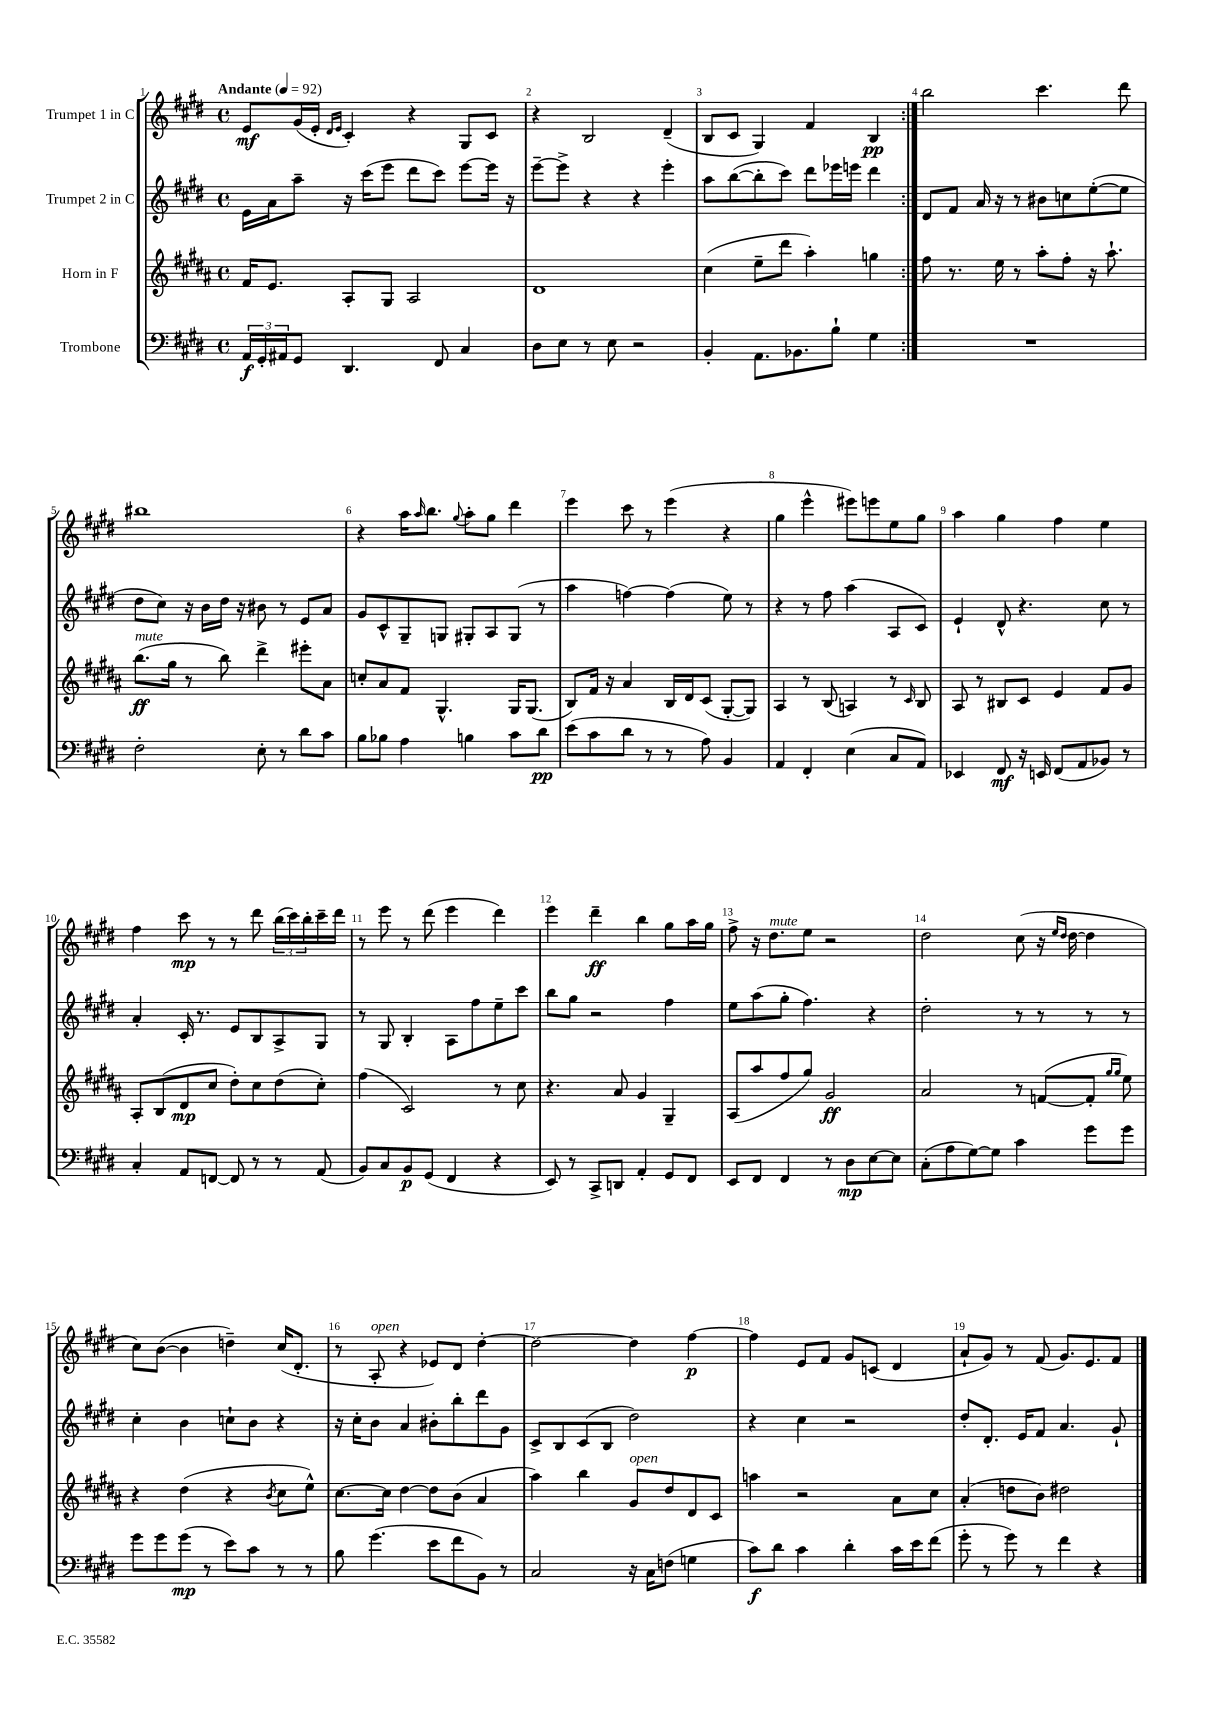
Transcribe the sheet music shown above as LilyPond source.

<<
\new StaffGroup <<
\new Staff = "s0" \with { instrumentName = "Trumpet 1 in C" } {
    \clef treble \key e \major \defaultTimeSignature \time 4/4 \tempo "Andante" 4 = 92
    \repeat volta 2 { e'8\mf gis'16( e'16-. \grace { dis'16 e'16 } cis'4-.) r4 gis8 cis'8 |
    r4 b2 dis'4--( |
    b8 cis'8 gis4) fis'4 b4\pp | }
    b''2 cis'''4. dis'''8 |
    bis''1 |
    r4 a''16 \grace { a''16 } b''8. \appoggiatura { gis''8 } a''8-. gis''8 dis'''4 |
    e'''4 cis'''8 r8 e'''4( r4 |
    gis''4 e'''4-^ eis'''8) e'''8 e''8 gis''8 |
    a''4 gis''4 fis''4 e''4 |
    fis''4 cis'''8\mp r8 r8 dis'''8 \tuplet 3/2 { b''16( cis'''16) b''16-. } cis'''16-- dis'''16 |
    r8 e'''8 r8 dis'''8( e'''4 dis'''4) |
    e'''4 dis'''4--\ff b''4 gis''8 a''16 gis''16 |
    fis''8-> r16 dis''8.^\markup { \italic "mute" } e''8 r2 |
    dis''2 cis''8( r16 \grace { e''16 dis''16 } dis''16~ dis''4 |
    cis''8) b'8~( b'4 d''4--) cis''16( dis'8.-. |
    r8 a8-.^\markup { \italic "open" } r4 ees'8) dis'8 dis''4~-. |
    dis''2~ dis''4 fis''4~\p |
    fis''4 e'8 fis'8 gis'8 c'8( dis'4 |
    a'8-! gis'8) r8 fis'8( gis'8.) e'8. fis'8 \bar "|." |
}
\new Staff = "s1" \with { instrumentName = "Trumpet 2 in C" } {
    \clef treble \key e \major \defaultTimeSignature \time 4/4
    \repeat volta 2 { e'16 a'16 a''8-- r16 cis'''16( e'''8 dis'''8 cis'''8) e'''8~ e'''16 r16 |
    e'''8~-- e'''8-> r4 r4 e'''4-. |
    a''8 b''8~( b''8-. cis'''8) dis'''8 ees'''16 e'''16 dis'''4 | }
    dis'8 fis'8 a'16 r16 r8 bis'8 c''8 e''8~-.( e''8 |
    dis''8 cis''8) r16 b'16 dis''16 r16 bis'8 r8 e'8 a'8 |
    gis'8 cis'8-^ gis8-- g8 gis8-. a8 gis8( r8 |
    a''4 f''4~) f''4( e''8) r8 |
    r4 r8 fis''8 a''4( a8 cis'8) |
    e'4-! dis'8-^ r4. cis''8 r8 |
    a'4-. cis'16-. r8. e'8 b8 a8-> gis8 |
    r8 gis8 b4-. a8 fis''8 e''8-- cis'''8 |
    b''8 gis''8 r2 fis''4 |
    e''8 a''8( gis''8-. fis''4.) r4 |
    dis''2-. r8 r8 r8 r8 |
    cis''4-. b'4 c''8-! b'8 r4 |
    r16 cis''16-. b'8 a'4 bis'8-. b''8-. dis'''8 gis'8 |
    cis'8-> b8 cis'8( b8 dis''2) |
    r4 cis''4 r2 |
    dis''8-. dis'8.-. e'16 fis'8 a'4. gis'8-! \bar "|." |
}
\new Staff = "s2" \with { instrumentName = "Horn in F" } {
    \clef treble \key b \major \defaultTimeSignature \time 4/4
    \repeat volta 2 { fis'16 e'8. ais8-. gis8 ais2 |
    dis'1 |
    cis''4( e''8-- dis'''8 ais''4-.) g''4 | }
    fis''8 r8. e''16 r8 ais''8-. fis''8-. r16 ais''8.-! |
    b''8.\ff^\markup { \italic "mute" }( gis''16 r8 b''8) dis'''4-> eis'''8-. ais'8 |
    c''8-. ais'8 fis'8 gis4.-^ gis16 gis8.( |
    b8) fis'16 r16 ais'4 b16 dis'16 cis'8( gis8~-. gis8) |
    ais4 r8 b8( a4) r8 \grace { cis'16 } b8 |
    ais8 r8 bis8 cis'8 e'4 fis'8 gis'8 |
    ais8-. b8( dis'8\mp cis''8 dis''8-.) cis''8 dis''8( cis''8-.) |
    fis''4( cis'2) r8 cis''8 |
    r4. ais'8 gis'4 gis4-- |
    ais8( ais''8 fis''8 gis''8) gis'2\ff |
    ais'2 r8 f'8~( f'8-. \grace { gis''16 gis''16 } e''8) |
    r4 dis''4( r4 \acciaccatura { b'8 } cis''8 e''8-^) |
    cis''8.~ cis''16 dis''4~ dis''8 b'8( ais'4 |
    ais''4) b''4 gis'8^\markup { \italic "open" } dis''8 dis'8 cis'8 |
    a''4 r2 ais'8 cis''8 |
    ais'4-.( d''8 b'8) dis''2 \bar "|." |
}
\new Staff = "s3" \with { instrumentName = "Trombone" } {
    \clef bass \key e \major \defaultTimeSignature \time 4/4
    \repeat volta 2 { \tuplet 3/2 { a,16\f gis,16-. ais,16 } gis,8 dis,4. fis,8 cis4 |
    dis8 e8 r8 e8 r2 |
    b,4-. a,8. bes,8. b8-! gis4 | }
    R1 |
    fis2-. e8-. r8 dis'8 cis'8 |
    b8 bes8 a4 b4 cis'8 dis'8\pp |
    e'8( cis'8 dis'8 r8 r8 a8) b,4 |
    a,4 fis,4-. e4( cis8 a,8) |
    ees,4 fis,8\mf r16 e,16 fis,8( a,8 bes,8) r8 |
    cis4-. a,8 f,8~ f,8 r8 r8 a,8( |
    b,8) cis8 b,8\p gis,8( fis,4 r4 |
    e,8) r8 cis,8-> d,8 a,4-. gis,8 fis,8 |
    e,8 fis,8 fis,4 r8 dis8\mp e8~ e8 |
    cis8-.( a8 gis8~) gis8 cis'4 gis'8 gis'8 |
    gis'8 gis'8 gis'8\mp( r8 e'8) cis'8 r8 r8 |
    b8 gis'4.( e'8 fis'8 b,8) r8 |
    cis2 r16 cis16 f8( g4 |
    cis'8\f) dis'8 cis'4 dis'4-. cis'16 e'16 fis'8( |
    gis'8-. r8 gis'8) r8 fis'4 r4 \bar "|." |
}
>>
>>
\layout { \context { \Score \override BarNumber.break-visibility = ##(#f #t #t) barNumberVisibility = #all-bar-numbers-visible } }
